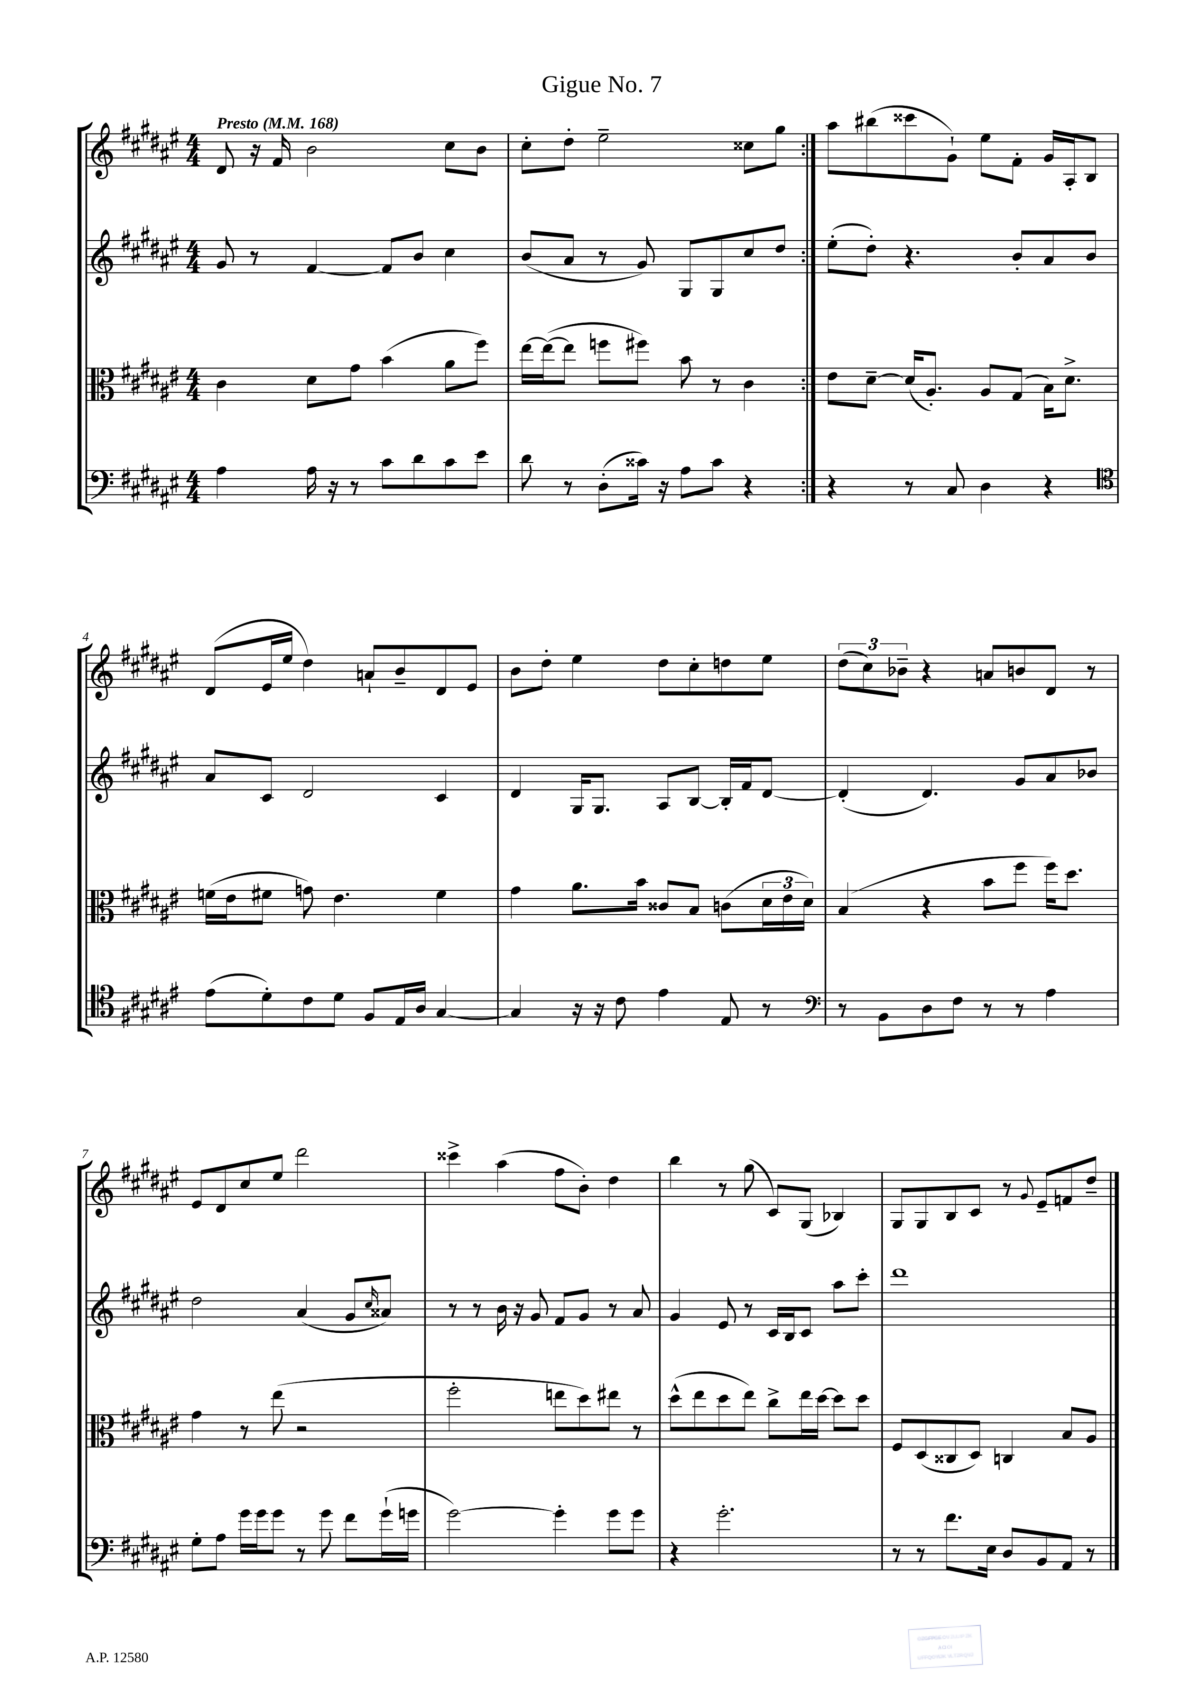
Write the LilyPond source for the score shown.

\header { title = "Gigue No. 7" }
<<
\new StaffGroup <<
\new Staff = "s0" {
    \clef treble \key fis \major \numericTimeSignature \time 4/4 \tempo "Presto" 4 = 168
    \repeat volta 2 { dis'8 r16 fis'16 b'2 cis''8 b'8 |
    cis''8-. dis''8-. eis''2-- cisis''8 gis''8 | }
    ais''8 bis''8( cisis'''8 gis'8-!) eis''8 fis'8-. gis'16 ais16-. b8 |
    dis'8( eis'16 eis''16 dis''4) a'8-! b'8-- dis'8 eis'8 |
    b'8 dis''8-. eis''4 dis''8 cis''8-. d''8 eis''8 |
    \tuplet 3/2 { dis''8( cis''8) bes'8-- } r4 a'8 b'8 dis'8 r8 |
    eis'8 dis'8 cis''8 eis''8 dis'''2 |
    cisis'''4-> ais''4( fis''8 b'8-.) dis''4 |
    b''4 r8 gis''8( cis'8) gis8( bes4) |
    gis8 gis8 b8 cis'8 r8 \appoggiatura { gis'8 } eis'8-- f'8 dis''8-- \bar "|." |
}
\new Staff = "s1" {
    \clef treble \key fis \major \numericTimeSignature \time 4/4
    \repeat volta 2 { gis'8 r8 fis'4~ fis'8 b'8 cis''4 |
    b'8( ais'8 r8 gis'8) gis8 gis8 cis''8 dis''8 | }
    eis''8-.( dis''8-.) r4. b'8-. ais'8 b'8 |
    ais'8 cis'8 dis'2 cis'4 |
    dis'4 gis16 gis8. ais8 b8~ b16-. fis'16 dis'8~ |
    dis'4-.( dis'4.) gis'8 ais'8 bes'8 |
    dis''2 ais'4( gis'8 \grace { cis''16 } aisis'8) |
    r8 r8 b'16 r16 gis'8 fis'8 gis'8 r8 ais'8 |
    gis'4 eis'8 r8 cis'16 b16 cis'8 ais''8 cis'''8-. |
    dis'''1 \bar "|." |
}
\new Staff = "s2" {
    \clef alto \key fis \major \numericTimeSignature \time 4/4
    \repeat volta 2 { cis'4 dis'8 gis'8 b'4( ais'8 fis''8) |
    eis''16~ eis''16~( eis''8 f''8 fis''8) b'8 r8 cis'4 | }
    eis'8 dis'8~-- dis'16( ais8.-.) ais8 gis8( b16) dis'8.-> |
    f'16( eis'16 fis'8 g'8) eis'4. fis'4 |
    gis'4 ais'8. b'16 cisis'8 b8 c'8( \tuplet 3/2 { dis'16 eis'16 dis'16) } |
    b4( r4 b'8 fis''8 fis''16) dis''8. |
    gis'4 r8 eis''8( r2 |
    fis''2-. e''8 dis''8) eis''8 r8 |
    dis''8-^( eis''8 dis''8 eis''8) cis''8-> eis''16 dis''16~ dis''8 dis''8 |
    fis8 dis8( cisis8 dis8) c4 b8 ais8 \bar "|." |
}
\new Staff = "s3" {
    \clef bass \key fis \major \numericTimeSignature \time 4/4
    \repeat volta 2 { ais4 ais16 r16 r8 cis'8 dis'8 cis'8 eis'8 |
    dis'8 r8 dis8-.( cisis'16) r16 ais8 cisis'8 r4 | }
    r4 r8 cis8 dis4 r4 |
    \clef tenor eis'8( dis'8-.) cis'8 dis'8 fis8 eis16 ais16 gis4~ |
    gis4 r16 r16 cis'8 eis'4 eis8 r8 |
    \clef bass r8 b,8 dis8 fis8 r8 r8 ais4 |
    gis8-. ais8 gis'16 gis'16 gis'8 r8 gis'8 fis'8 gis'16-!( g'16 |
    gis'2~) gis'4-. gis'8 gis'8 |
    r4 gis'2.-. |
    r8 r8 fis'8. eis16 dis8 b,8 ais,8 r8 \bar "|." |
}
>>
>>
